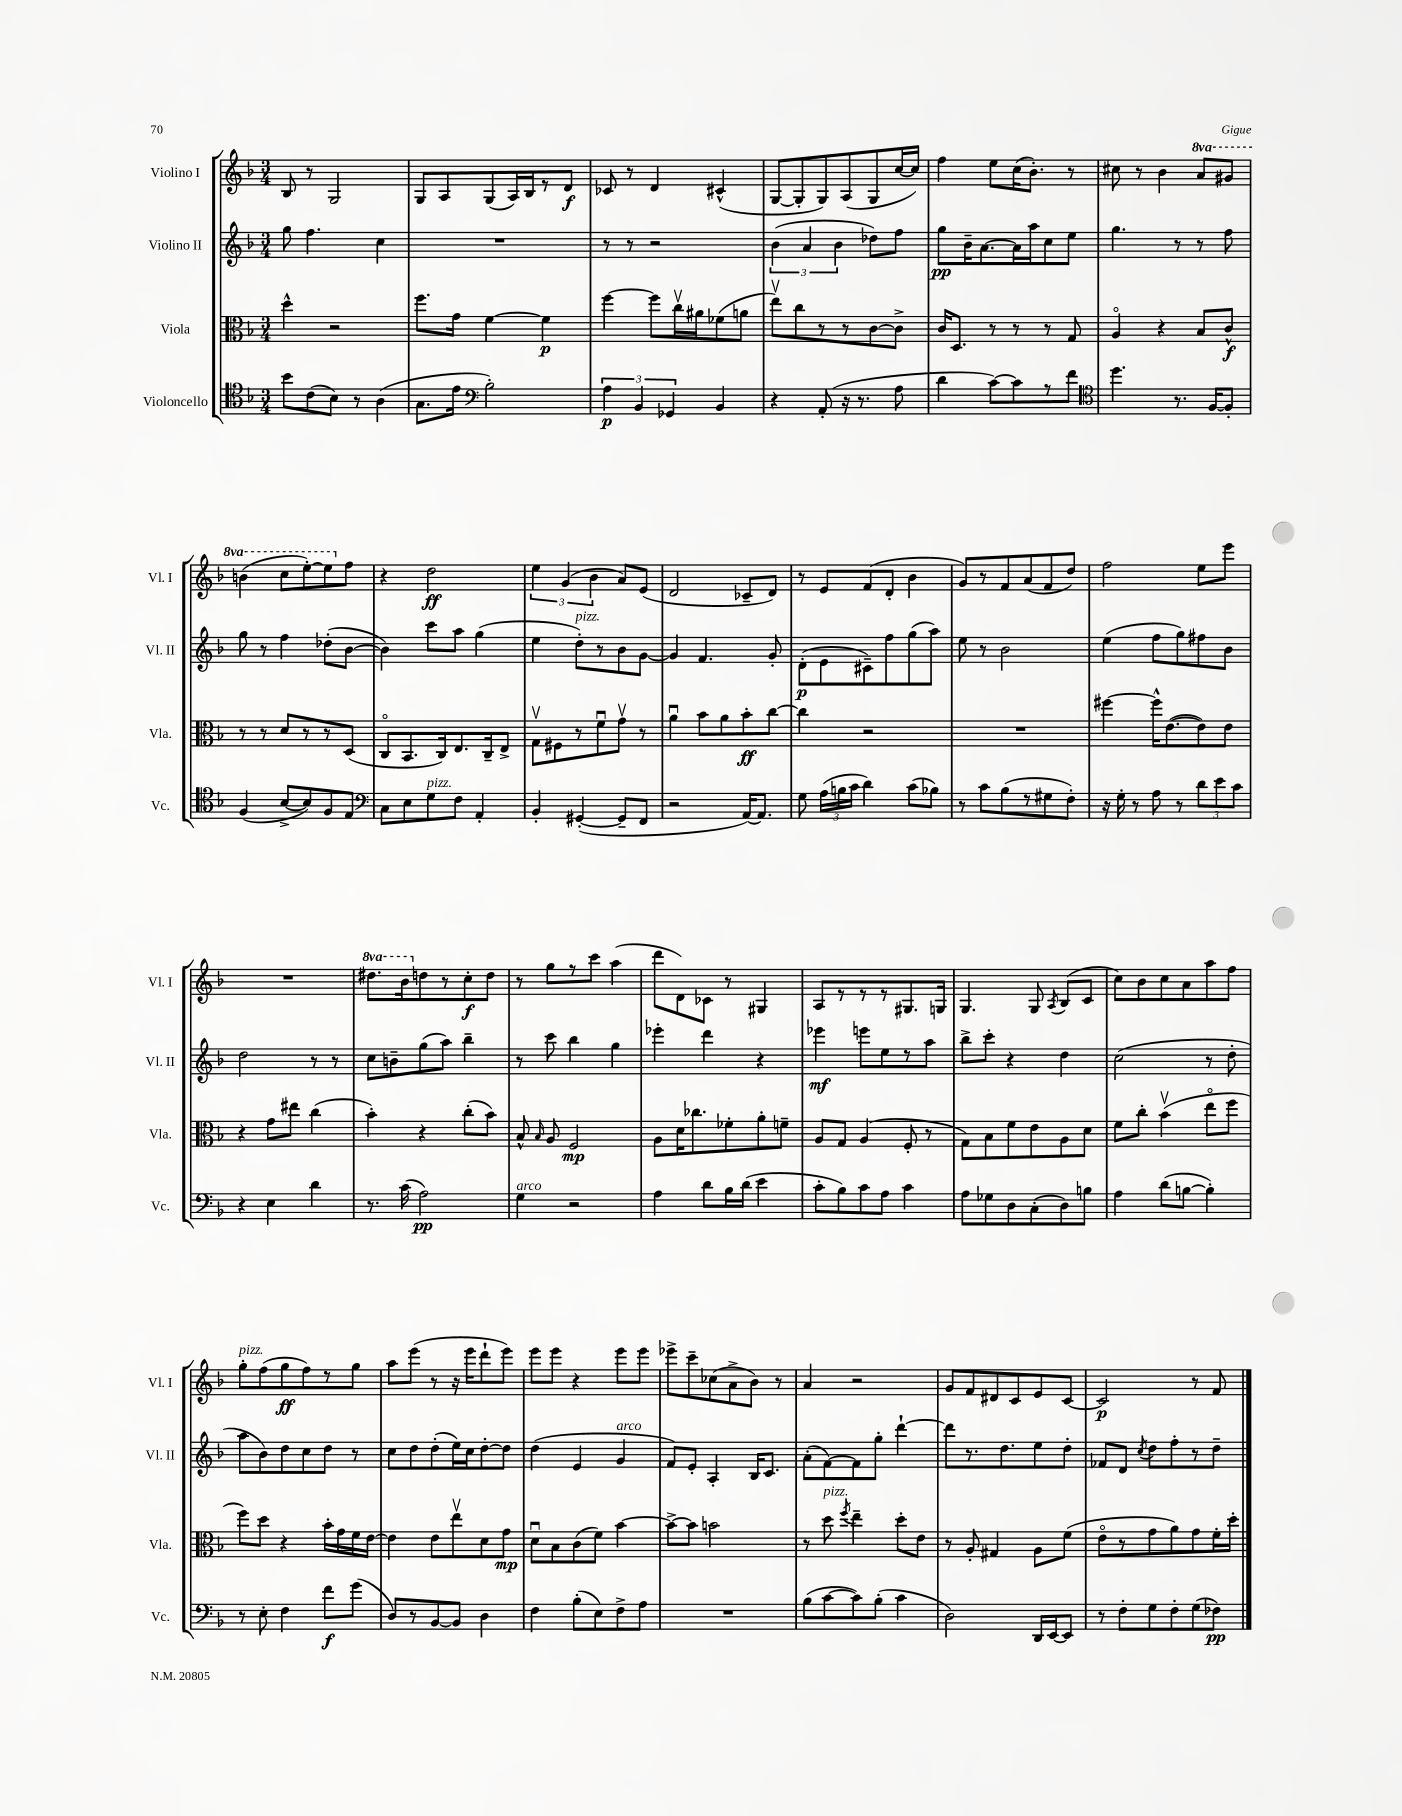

**kern	**dynam	**kern	**dynam	**kern	**dynam	**kern	**dynam
*part4	*part4	*part3	*part3	*part2	*part2	*part1	*part1
*staff4	*staff4	*staff3	*staff3	*staff2	*staff2	*staff1	*staff1
*I"Violoncello	*	*I"Viola	*	*I"Violino II	*	*I"Violino I	*
*I'Vc.	*	*I'Vla.	*	*I'Vl. II	*	*I'Vl. I	*
*clefC4	*	*clefC3	*	*clefG2	*	*clefG2	*
*k[b-]	*	*k[b-]	*	*k[b-]	*	*k[b-]	*
*M3/4	*	*M3/4	*	*M3/4	*	*M3/4	*
=6	=6	=6	=6	=6	=6	=6	=6
8b-\L	.	4dd^^\	.	8gg\	.	8B-/	.
(8c\	.	.	.	4.ff\	.	8r	.
8B-\J)	.	2r	.	.	.	2G/	.
8r	.	.	.	.	.	.	.
(4A\	.	.	.	4cc\	.	.	.
=7	=7	=7	=7	=7	=7	=7	=7
8.G\L	.	8.ff\L	.	2.r	.	8G/L	.
.	.	.	.	.	.	8A/	.
16e\Jk	.	16g\Jk	.	.	.	.	.
*clefF4	*	*	*	*	*	*	*
2B-'\)	.	[4f\	.	.	.	(8G/	.
.	.	.	.	.	.	16A/L)	.
.	.	.	.	.	.	16B-/J	.
.	.	4f\]	p	.	.	8r	.
.	.	.	.	.	.	8d/J	f
=8	=8	=8	=8	=8	=8	=8	=8
6A\	p	[4ff\	.	8r	.	8c-X/	.
.	.	.	.	8r	.	8r	.
6BB-/	.	.	.	.	.	.	.
.	.	8ff\L]	.	2r	.	4d/	.
6GG-X/	.	.	.	.	.	.	.
.	.	16ccv\L	.	.	.	.	.
.	.	16a#X\J	.	.	.	.	.
4BB-/	.	(8f-X\	.	.	.	(4c#X^^/	.
.	.	8an\J	.	.	.	.	.
=9	=9	=9	=9	=9	=9	=9	=9
4r	.	8eev\L)	.	(6b-\	.	[8G/L	.
.	.	8cc\	.	.	.	8G'/]	.
.	.	.	.	6a/	.	.	.
(8AA'/	.	8r	.	.	.	8G/)	.
.	.	.	.	6b-\	.	.	.
16r	.	8r	.	.	.	(8A/	.
8.r	.	.	.	.	.	.	.
.	.	[8c\	.	8dd-X\L)	.	8G/	.
8A\	.	8c^\J]	.	8ff\J	.	[16cc/L	.
.	.	.	.	.	.	16cc/JJ])	.
=10	=10	=10	=10	=10	=10	=10	=10
4d\	.	16c/KL	.	8gg\L	pp	4ff\	.
.	.	8.D/J	.	.	.	.	.
.	.	.	.	16b-~\K	.	.	.
.	.	.	.	[8.a\	.	.	.
[8c\L)	.	8r	.	.	.	8ee\L	.
8c\]	.	8r	.	16a\L]	.	(16cc\K	.
.	.	.	.	16aa\J	.	8.b-'\J)	.
8r	.	8r	.	8cc\	.	.	.
8f\J	.	8G/	.	8ee\J	.	8r	.
=11	=11	=11	=11	=11	=11	=11	=11
*clefC4	*	*	*	*	*	*	*
4.dd\	.	4A/	.	4.gg\	.	8cc#X\	.
.	.	.	.	.	.	8r	.
.	.	4r	.	.	.	4b-\	.
8.r	.	.	.	8r	.	.	.
*	*	*	*	*	*	*8va	*
.	.	8B-/L	.	8r	.	8aa/L	.
[16F/KL	.	.	.	.	.	.	.
8F'/J]	.	8c^^/J	f	8ff\	.	8gg#X/J	.
!!LO:LB:g=z
=12	=12	=12	=12	=12	=12	=12	=12
(4F/	.	8r	.	8gg\	.	(4bbn\	.
.	.	8r	.	8r	.	.	.
[8B-^/L	.	8d/L	.	4ff\	.	8ccc\L	.
8B-/])	.	8r	.	.	.	[8eee'\)	.
8F/	.	8r	.	(8dd-X'\L	.	8eee\]	.
*	*	*	*	*	*	*X8va	*
8E/J	.	(8D/J	.	[8b-\J	.	8ff\J	.
=13	=13	=13	=13	=13	=13	=13	=13
*clefF4	*	*	*	*	*	*	*
8C\L	.	8C/L	.	4b-\])	.	4r	.
8E\	.	8.BB-/	.	.	.	.	.
!LO:TX:a:i:t=pizz.	!	!	!	!	!	!	!
8G\	.	.	.	8ccc\L	.	2dd\	ff
.	.	16C/k)	.	.	.	.	.
8F\J	.	8.E/	.	8aa\J	.	.	.
4AA'/	.	.	.	(4gg\	.	.	.
.	.	16C~/k	.	.	.	.	.
.	.	8E^/J	.	.	.	.	.
=14	=14	=14	=14	=14	=14	=14	=14
4BB-'/	.	8Gv\L	.	4ee\	.	6ee\	.
.	.	8F#X\	.	.	.	.	.
.	.	.	.	.	.	(6g/	.
!	!	!	!	!LO:TX:a:i:t=pizz.	!	!	!
([4GG#X'/	.	8r	.	8dd'\L)	.	.	.
.	.	.	.	.	.	6b-\	.
.	.	8fu\	.	8r	.	.	.
8GG#~/L]	.	8gv\J	.	8b-\	.	8a/L)	.
8FF/J	.	8r	.	[8g\J	.	(8e/J	.
=15	=15	=15	=15	=15	=15	=15	=15
2r	.	4au\	.	4g/]	.	2d/	.
.	.	8b-\L	.	4.f/	.	.	.
.	.	8a\	.	.	.	.	.
[16AA/KL)	.	8b-'\	ff	.	.	8c-X~/L	.
8.AA/J]	.	.	.	.	.	.	.
.	.	[8cc\J	.	8g'/	.	8d/J)	.
=16	=16	=16	=16	=16	=16	=16	=16
8G\	.	4cc\]	.	(8d'\L	p	8r	.
(24A\LL	.	.	.	8e\	.	8e/L	.
24Bn\	.	.	.	.	.	.	.
24c\JJ	.	.	.	.	.	.	.
4d\)	.	2r	.	8c#X~\)	.	(8f/	.
.	.	.	.	8ff\	.	8d'/J	.
(8c\L	.	.	.	(8gg\	.	4b-\	.
8B-X\J)	.	.	.	8aa\J)	.	.	.
=17	=17	=17	=17	=17	=17	=17	=17
8r	.	2.r	.	8ee\	.	8g/L)	.
8c\L	.	.	.	8r	.	8r	.
(8B-\	.	.	.	2b-\	.	8f/	.
8r	.	.	.	.	.	(8a/	.
8G#X\	.	.	.	.	.	8f/	.
8F'\J)	.	.	.	.	.	8dd/J)	.
=18	=18	=18	=18	=18	=18	=18	=18
16r	.	[4ff#X\	.	(4ee\	.	2ff\	.
16G'\	.	.	.	.	.	.	.
8r	.	.	.	.	.	.	.
8A\	.	16ff#^^\KL]	.	8ff\L	.	.	.
.	.	([8.e\	.	.	.	.	.
8r	.	.	.	8gg\)	.	.	.
12d\L	.	8e\])	.	8ff#X\	.	8ee\L	.
12e\	.	.	.	.	.	.	.
.	.	8e\J	.	8b-\J	.	8eee\J	.
12c\J	.	.	.	.	.	.	.
!!LO:LB:g=z
=19	=19	=19	=19	=19	=19	=19	=19
4r	.	4r	.	2dd\	.	2.r	.
4E\	.	8g\L	.	.	.	.	.
.	.	8ee#X\J	.	.	.	.	.
4d\	.	(4cc\	.	8r	.	.	.
.	.	.	.	8r	.	.	.
=20	=20	=20	=20	=20	=20	=20	=20
*	*	*	*	*	*	*8va	*
8.r	.	4b-'\)	.	8cc\L	.	8.ddd#X\L	.
.	.	.	.	8bn~\	.	.	.
(16c\	.	.	.	.	.	16bb-\k	.
*	*	*	*	*	*	*X8va	*
2A\)	pp	4r	.	(8gg\	.	8ddn\	.
.	.	.	.	8aa\J)	.	8r	.
.	.	(8cc'\L	.	4bb-~\	.	8cc'\	f
.	.	8b-\J)	.	.	.	8dd\J	.
=21	=21	=21	=21	=21	=21	=21	=21
!LO:TX:a:i:t=arco	!	!	!	!	!	!	!
4G\	.	8B-^^/	.	8r	.	8r	.
.	.	16qqB-/	.	.	.	.	.
.	.	8A/	.	8ccc\	.	8gg\L	.
2r	.	2F/	mp	4bb-\	.	8r	.
.	.	.	.	.	.	8ccc\J	.
.	.	.	.	4gg\	.	(4aa\	.
=22	=22	=22	=22	=22	=22	=22	=22
4A\	.	8A\L	.	4eee-X'\	.	8ddd\L	.
.	.	16d\K	.	.	.	8d\)	.
.	.	8.cc-X\	.	.	.	.	.
8d\L	.	.	.	4ddd\	.	8c-X\J	.
16B-\L	.	8f-X'\	.	.	.	8r	.
(16d\JJ	.	.	.	.	.	.	.
4e\	.	8a'\	.	4r	.	4G#X/	.
.	.	8fn~\J	.	.	.	.	.
=23	=23	=23	=23	=23	=23	=23	=23
8c'\L	.	8A/L	.	4eee-X\	mf	8A/L	.
8B-\)	.	8G/J	.	.	.	8r	.
8c\	.	(4A/	.	8eeen\L	.	8r	.
8A\J	.	.	.	8ee\	.	8r	.
4c\	.	8F'/	.	8r	.	8.G#X/	.
.	.	8r	.	8aa\J	.	.	.
.	.	.	.	.	.	16Gn/Jk	.
=24	=24	=24	=24	=24	=24	=24	=24
8A\L	.	8G\L)	.	8bb-^\L	.	4.G/	.
8G-X\	.	8B-\	.	8ccc'\J	.	.	.
8D\	.	8f\	.	4r	.	.	.
(8C'\	.	8e\	.	.	.	8G/	.
.	.	.	.	.	.	8qA/	.
8D\)	.	8A\	.	4dd\	.	(8B-/L	.
8Bn\J	.	8d\J	.	.	.	8c/J	.
=25	=25	=25	=25	=25	=25	=25	=25
4A\	.	8f\L	.	(2cc\	.	8cc\L)	.
.	.	8cc'\J	.	.	.	8b-\	.
(8d\L	.	(4b-v\	.	.	.	8cc\	.
[8Bn\J	.	.	.	.	.	8a\	.
4B'\])	.	8ee\L	.	8r	.	8aa\	.
.	.	8ff\J	.	8dd'\	.	8ff\J	.
!!LO:LB:g=z
=26	=26	=26	=26	=26	=26	=26	=26
!	!	!	!	!	!	!LO:TX:a:i:t=pizz.	!
8r	.	8ff\L)	.	8aa\L	.	8gg'\L	.
8E'\	.	8dd\J	.	8b-\)	.	(8ff\	.
4F\	.	4r	.	8dd\	.	8gg\	ff
.	.	.	.	8cc\	.	8ff\)	.
8f\L	f	16b-'\LL	.	8dd\J	.	8r	.
.	.	16g\	.	.	.	.	.
(8g\J	.	16f\	.	8r	.	8gg\J	.
.	.	[16e\JJ	.	.	.	.	.
=27	=27	=27	=27	=27	=27	=27	=27
8D/L)	.	4e\]	.	8cc\L	.	8aa\L	.
8r	.	.	.	8dd\	.	(8eee\J	.
[8BB-/	.	8e\L	.	(8dd'\	.	8r	.
8BB-/J]	.	8eev\	.	16ee\L)	.	16r	.
.	.	.	.	16cc\J	.	16eee\KL	.
4D\	.	8d\	.	[8dd'\	.	8ddd`\	.
.	.	8g\J	mp	8dd\J]	.	8eee\J)	.
=28	=28	=28	=28	=28	=28	=28	=28
4F\	.	8du\L	.	(4dd\	.	8eee\L	.
.	.	8B-\	.	.	.	8eee\J	.
(8B-'\L	.	(8c\	.	4e/	.	4r	.
8E\)	.	8f\J)	.	.	.	.	.
!	!	!	!	!LO:TX:a:i:t=arco	!	!	!
8F^\	.	[4b-\	.	4g/	.	8eee\L	.
8A\J	.	.	.	.	.	8eee\J	.
=29	=29	=29	=29	=29	=29	=29	=29
2.r	.	8b-^\L_	.	8f/L)	.	8eee-X^\L	.
.	.	8b-\J]	.	8e'/J	.	8ccc~\	.
.	.	2bn\	.	4A'/	.	(8cc-X\	.
.	.	.	.	.	.	8a^\	.
.	.	.	.	16B-/KL	.	8b-\J)	.
.	.	.	.	8.c/J	.	.	.
.	.	.	.	.	.	8r	.
=30	=30	=30	=30	=30	=30	=30	=30
(8B-\L	.	8r	.	(8a'\L	.	4a/	.
!	!	!LO:TX:a:i:t=pizz.	!	!	!	!	!
[8c\	.	8dd\	.	[8f\)	.	.	.
.	.	8qff/	.	.	.	.	.
8c\])	.	4ee~\	.	8f\]	.	2r	.
(8B-'\J	.	.	.	8gg'\J	.	.	.
4c\	.	8dd'\L	.	[4ddd`\	.	.	.
.	.	8e\J	.	.	.	.	.
=31	=31	=31	=31	=31	=31	=31	=31
2D\)	.	8r	.	8ddd\L]	.	8g/L	.
.	.	8A'/	.	8.r	.	8f/	.
.	.	4G#X/	.	.	.	8d#X/	.
.	.	.	.	8.dd\	.	.	.
.	.	.	.	.	.	8c/	.
16DD/LL	.	8A\L	.	8ee\	.	8e/	.
[16EE/J	.	.	.	.	.	.	.
8EE/J]	.	(8f\J	.	8dd'\J	.	[8c/J	.
=32	=32	=32	=32	=32	=32	=32	=32
8r	.	8e\L	.	8f-X/L	.	2c/]	p
8F'\L	.	8r	.	8d/J	.	.	.
.	.	.	.	8qcc/	.	.	.
8G\	.	8g\	.	8dd\L	.	.	.
8F'\	.	8a\)	.	8ff'\	.	.	.
(8G\	.	8g\	.	8r	.	8r	.
8F-X\J)	pp	16f'\L	.	8dd~\J	.	8f/	.
.	.	16dd'\JJ	.	.	.	.	.
==	==	==	==	==	==	==	==
*-	*-	*-	*-	*-	*-	*-	*-
